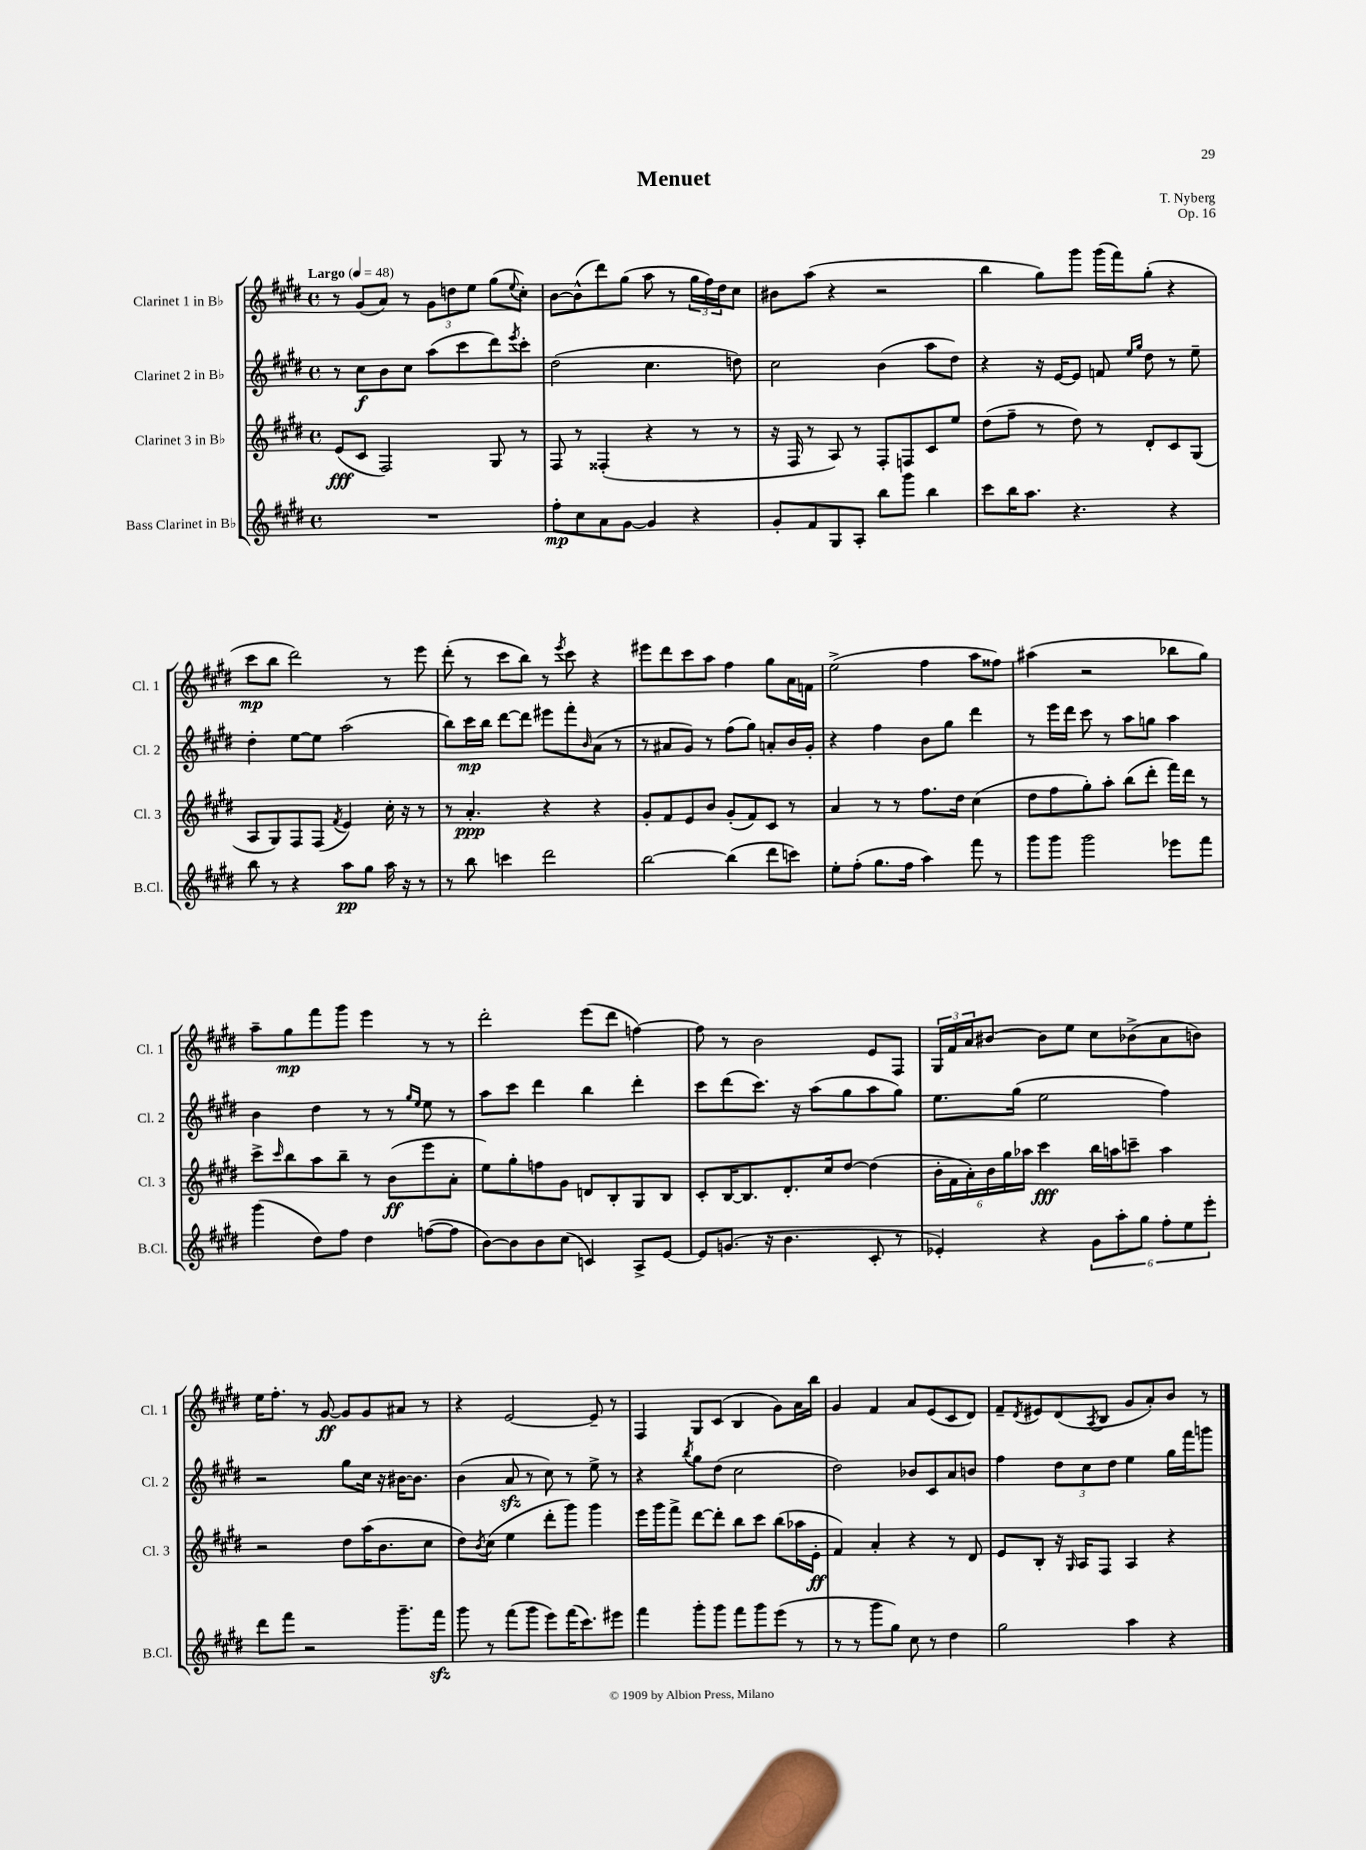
\header { title = "Menuet" composer = "T. Nyberg" opus = "Op. 16" }
<<
\new StaffGroup <<
\new Staff = "s0" \with { instrumentName = "Clarinet 1 in Bb" shortInstrumentName = "Cl. 1" } {
    \clef treble \key e \major \defaultTimeSignature \time 4/4 \tempo "Largo" 4 = 48
    r8 gis'8( a'8) r8 \tuplet 3/2 { gis'8 d''8 e''8 } gis''8( \appoggiatura { e''8 } cis''8-.) |
    b'8~ b'8-^( dis'''8) gis''8( a''8 r8 \tuplet 3/2 { gis''16 fis''16) dis''16 } cis''8 |
    bis'8 a''8( r4 r2 |
    b''4 gis''8) gis'''8 gis'''16( fis'''16) gis''8-.( r4 |
    cis'''8\mp b''8 dis'''2) r8 e'''8 |
    dis'''8-.( r8 cis'''8 b''8) r8 \acciaccatura { e'''8 } cis'''8 r4 |
    eis'''8 dis'''8 cis'''8 a''8 fis''4 gis''8 a'16 f'16 |
    e''2->( fis''4 a''8 fisis''8) |
    ais''4( r2 bes''8 gis''8) |
    a''8-- gis''8\mp fis'''8 gis'''8 e'''4 r8 r8 |
    dis'''2-. e'''8( dis'''8 f''4~) |
    f''8 r8 b'2 e'8 fis8 |
    \tuplet 3/2 { gis16 fis'16 a'16 } bis'8~ bis'8 e''8 cis''8 bes'8->( a'8 b'8) |
    e''16 fis''8.-. r8 gis'8~\ff gis'8 gis'8 ais'8 r8 |
    r4 e'2~ e'8-- r8 |
    fis4 gis8 cis'8( b4 gis'8) a'16 b''16 |
    gis'4 fis'4 a'8 e'8( cis'8 dis'8) |
    fis'8-- \acciaccatura { dis'8 } eis'8 dis'8( \acciaccatura { a8 } b8 gis'8 a'8-.) b'8 r8 \bar "|." |
}
\new Staff = "s1" \with { instrumentName = "Clarinet 2 in Bb" shortInstrumentName = "Cl. 2" } {
    \clef treble \key e \major \defaultTimeSignature \time 4/4
    r8 cis''8\f b'8 cis''8 a''8( cis'''8 dis'''8) \acciaccatura { e'''8 } cis'''8-. |
    dis''2( cis''4. d''8) |
    cis''2 b'4( a''8 dis''8) |
    r4 r16 e'16~ e'8 f'8 \grace { e''16 gis''16 } dis''8 r8 e''8-- |
    dis''4-. e''8~ e''8 a''2( |
    b''8) cis'''16\mp b''16 dis'''8~ dis'''8 eis'''8 fis'''8-. \grace { b'16 } a'8( r8 |
    r8 ais'8 gis'8) r8 fis''8( gis''8) a'8-. b'16 gis'16-. |
    r4 fis''4 b'8 gis''8 dis'''4 |
    r8 e'''16 dis'''16 cis'''8 r8 a''8 g''8 a''4 |
    b'4 dis''4 r8 r8 \grace { gis''16 e''16 } e''8 r8 |
    a''8 cis'''8 dis'''4 b''4 dis'''4-. |
    cis'''8 dis'''8( cis'''8.) r16 a''8( gis''8 a''8 gis''8) |
    e''8. gis''16( e''2 fis''4) |
    r2 gis''8 cis''16 r16 bis'16~ bis'8. |
    b'4( a'8\sfz r8 cis''8) r8 e''8-> r8 |
    r4 \acciaccatura { b''8 } gis''8 dis''8( cis''2 |
    dis''2) bes'8 cis'8 a'8 b'8 |
    fis''4 \tuplet 3/2 { dis''8 cis''8 dis''8 } e''4 gis''16 fis'''16 g'''8 \bar "|." |
}
\new Staff = "s2" \with { instrumentName = "Clarinet 3 in Bb" shortInstrumentName = "Cl. 3" } {
    \clef treble \key e \major \defaultTimeSignature \time 4/4
    e'8\fff( cis'8 fis2) gis8 r8 |
    fis8 r8 fisis4-.( r4 r8 r8 |
    r16 fis16 r8 a8) r8 fis8-. f8 cis'8 e''8 |
    dis''8( fis''8-- r8 dis''8) r8 dis'8-. cis'8 gis8( |
    a8 gis8) fis8 fis8( \acciaccatura { fis'8 } e'4) cis''16-. r16 r8 |
    r8 a'4.-.\ppp r4 r4 |
    gis'8-. fis'8 e'8 b'8 gis'8-.( fis'8) cis'8 r8 |
    a'4 r8 r8 fis''8. dis''16 cis''4( |
    dis''8 fis''8 gis''8-.) a''8-. b''8( dis'''8-. fis'''16) dis'''16 r8 |
    cis'''8-> \grace { cis'''16 } b''8 a''8 b''8-- r8 b'8\ff( e'''8 a'8-. |
    e''8) gis''8-. f''8 gis'8 d'8 b8-. gis8 b8 |
    cis'8-. b16~ b8. dis'8.-. cis''16 dis''8~ dis''4( |
    \tuplet 6/4 { b'16-. fis'16 a'16-.) b'16 gis''16 aes''16 } cis'''4\fff b''16 a''16 c'''8-- a''4 |
    r2 dis''8 a''16( b'8. cis''8 |
    dis''8) \acciaccatura { b'8 } cis''8( e''4 dis'''8-. gis'''8) gis'''4 |
    e'''16 gis'''16 fis'''8-> dis'''8~ dis'''8-. b''8 cis'''8 b''8( aes''16 e'16-.\ff |
    fis'4) a'4-. r4 r8 dis'8 |
    e'8 b8-. r16 \grace { gis16 } a16 fis8 a4 r4 \bar "|." |
}
\new Staff = "s3" \with { instrumentName = "Bass Clarinet in Bb" shortInstrumentName = "B.Cl." } {
    \clef treble \key e \major \defaultTimeSignature \time 4/4
    R1 |
    fis''8-.\mp cis''8 a'8 gis'8~ gis'4 r4 |
    gis'8-. fis'8 gis8 a8-. b''8 gis'''8 b''4 |
    cis'''8 b''16 a''8. r4. r4 |
    b''8 r8 r4 a''8\pp gis''8 a''16 r16 r8 |
    r8 b''8 c'''4 dis'''2 |
    b''2~ b''4( dis'''8 c'''8) |
    e''8-. fis''8-.( gis''8. fis''16 a''4) fis'''8 r8 |
    gis'''8 gis'''8 gis'''2 ees'''8 fis'''8 |
    gis'''4( dis''8) fis''8 dis''4 f''8~( f''8 |
    b'8~) b'8 b'8 cis''8( c'4) a8-> e'8~ |
    e'8 g'8.( r16 b'4. cis'8-. r8 |
    ees'4-.) r4 \tuplet 6/4 { gis'8 a''8-. gis''8 fis''8-. e''8 e'''8-. } |
    dis'''8 fis'''8 r2 gis'''8.-- fis'''16\sfz |
    gis'''8 r8 fis'''8( gis'''8 e'''8) fis'''16( cis'''8.) eis'''8 |
    fis'''4 gis'''8-. gis'''8 fis'''8 gis'''8 e'''8( r8 |
    r8 r8 gis'''8 gis''8) cis''8 r8 dis''4 |
    gis''2 a''4 r4 \bar "|." |
}
>>
>>
\layout { \context { \Score \remove "Bar_number_engraver" } }
